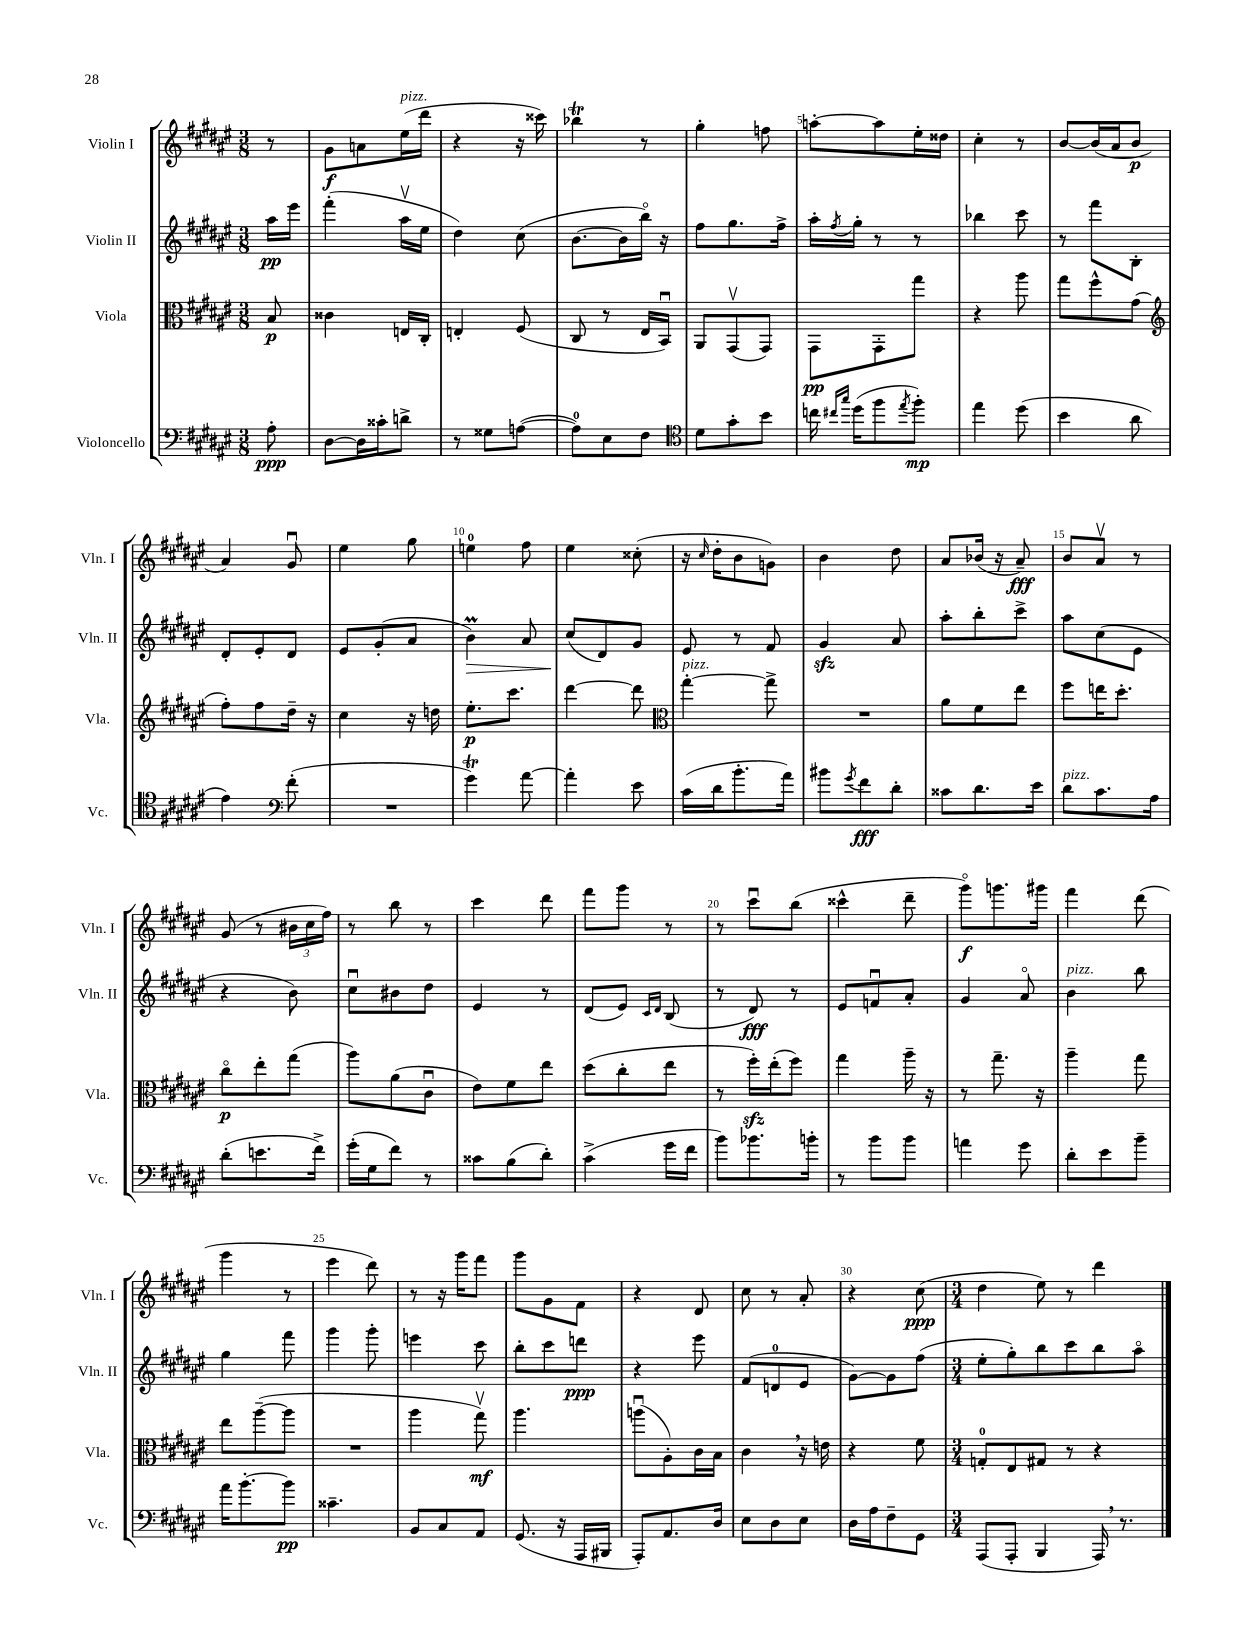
<<
\new StaffGroup <<
\new Staff = "s0" \with { instrumentName = "Violin I" shortInstrumentName = "Vln. I" } {
    \clef treble \key fis \major \numericTimeSignature \time 3/8 \partial 8
    r8 |
    gis'8\f a'8 eis''16^\markup { \italic "pizz." }( dis'''16 |
    r4 r16 cisis'''16) |
    bes''4\trill r8 |
    gis''4-. f''8 |
    a''8~-. a''8 eis''16-. disis''16 |
    cis''4-. r8 |
    b'8~ b'16( ais'16 b'8\p |
    ais'4) gis'8\downbow |
    eis''4 gis''8 |
    e''4-0 fis''8 |
    eis''4 cisis''8-.( |
    r16 \grace { cis''16 } dis''16-. b'8 g'8) |
    b'4 dis''8 |
    ais'8 bes'16( r16 ais'8--\fff) |
    b'8 ais'8\upbow r8 |
    gis'8( r8 \tuplet 3/2 { bis'16 cis''16 fis''16) } |
    r8 b''8 r8 |
    cis'''4 dis'''8 |
    fis'''8 gis'''8 r8 |
    r8 cis'''8\downbow b''8( |
    cisis'''4-^ dis'''8-- |
    gis'''8\flageolet\f) g'''8. gis'''16 |
    fis'''4 dis'''8( |
    gis'''4 r8 |
    eis'''4 dis'''8) |
    r8 r16 gis'''16 fis'''8 |
    gis'''8 gis'8 fis'8 |
    r4 dis'8 |
    cis''8 r8 ais'8-. |
    r4 cis''8\ppp( |
    \numericTimeSignature \time 3/4 dis''4 eis''8) r8 dis'''4 \bar "|." |
}
\new Staff = "s1" \with { instrumentName = "Violin II" shortInstrumentName = "Vln. II" } {
    \clef treble \key fis \major \numericTimeSignature \time 3/8 \partial 8
    ais''16\pp eis'''16 |
    fis'''4-.( ais''16\upbow eis''16 |
    dis''4) cis''8( |
    b'8.~ b'16 b''16\flageolet) r16 |
    fis''8 gis''8. fis''16-> |
    ais''16-. \acciaccatura { fis''8 } gis''16-. r8 r8 |
    bes''4 cis'''8 |
    r8 fis'''8 b8-. |
    dis'8-. eis'8-. dis'8 |
    eis'8 gis'8-.( ais'8 |
    b'4\prall\>) ais'8 |
    cis''8\!( dis'8) gis'8 |
    eis'8 r8 fis'8 |
    gis'4\sfz ais'8 |
    ais''8-. b''8-. cis'''8-> |
    ais''8 cis''8( eis'8 |
    r4 b'8) |
    cis''8\downbow bis'8 dis''8 |
    eis'4 r8 |
    dis'8( eis'8) \grace { cis'16 dis'16 } b8( |
    r8 dis'8\fff) r8 |
    eis'8 f'8\downbow ais'8-. |
    gis'4 ais'8\flageolet |
    b'4^\markup { \italic "pizz." } b''8 |
    gis''4 fis'''8 |
    gis'''4 gis'''8-. |
    e'''4 cis'''8 |
    b''8-. cis'''8 d'''8\ppp |
    r4 eis'''8 |
    fis'8( d'8-0 eis'8 |
    gis'8~) gis'8 fis''8( |
    \numericTimeSignature \time 3/4 eis''8-. gis''8-.) b''8 cis'''8 b''8 ais''8\flageolet \bar "|." |
}
\new Staff = "s2" \with { instrumentName = "Viola" shortInstrumentName = "Vla." } {
    \clef alto \key fis \major \numericTimeSignature \time 3/8 \partial 8
    b8\p |
    cisis'4 e16 cis16-. |
    e4-. fis8( |
    cis8 r8 eis16 b,16\downbow) |
    ais,8 gis,8\upbow( gis,8) |
    gis,8\pp gis,8-. gis''8 |
    r4 ais''8 |
    gis''8 fis''8-^ gis'8( |
    \clef treble fis''8-.) fis''8 dis''16-- r16 |
    cis''4 r16 d''16 |
    eis''8.-.\p cis'''8. |
    dis'''4~ dis'''8 |
    \clef alto gis''4~-.^\markup { \italic "pizz." } gis''8-> |
    R4. |
    ais'8 fis'8 eis''8 |
    fis''8 e''16 dis''8.-. |
    cis''8\flageolet\p eis''8-. gis''8( |
    ais''8) ais'8( cis'8\downbow |
    eis'8) fis'8 eis''8 |
    dis''8( cis''8-. eis''8 |
    r8 fis''16-.\sfz) eis''16-.( fis''8) |
    gis''4 ais''16-- r16 |
    r8 gis''8.-- r16 |
    ais''4-- gis''8 |
    eis''8 ais''8~--( ais''8 |
    R4. |
    ais''4 gis''8\upbow\mf) |
    ais''4. |
    a''8\downbow( ais8-.) cis'16 b16 |
    cis'4 \breathe r16 e'16 |
    r4 fis'8 |
    \numericTimeSignature \time 3/4 g8-0-. eis8 gis8 r8 r4 \bar "|." |
}
\new Staff = "s3" \with { instrumentName = "Violoncello" shortInstrumentName = "Vc." } {
    \clef bass \key fis \major \numericTimeSignature \time 3/8 \partial 8
    ais8-.\ppp |
    dis8~ dis16 cisis'16-. d'8-> |
    r8 gisis8 a8~( |
    a8-0) eis8 fis8 |
    \clef tenor dis'8 gis'8-. b'8 |
    c''16 \grace { cis''16 gis''16 } dis''16( fis''8 \acciaccatura { eis''8 } fis''8-.\mp) |
    eis''4 dis''8( |
    b'4 ais'8 |
    eis'4) \clef bass fis'8-.( |
    R4. |
    gis'4\trill) ais'8~ |
    ais'4-. eis'8 |
    cis'16( dis'16 b'8.-. ais'16) |
    bis'8 \acciaccatura { gis'8 } fis'8\fff dis'8-. |
    cisis'8 dis'8. eis'16 |
    dis'8^\markup { \italic "pizz." } cis'8. ais16 |
    dis'8-.( e'8. fis'16->) |
    gis'16-.( gis16 fis'8) r8 |
    cisis'8 b8( dis'8-.) |
    cis'4->( gis'16 fis'16 |
    b'8) bes'8. b'16-. |
    r8 b'8 b'8 |
    a'4 gis'8 |
    dis'8-. eis'8 b'8-- |
    ais'16 b'8.~-. b'8\pp |
    cisis'4.-- |
    b,8 cis8 ais,8 |
    gis,8.( r16 ais,,16 bis,,16 |
    ais,,8-.) ais,8. dis16 |
    eis8 dis8 eis8 |
    dis16 ais16 fis8-- gis,8 |
    \numericTimeSignature \time 3/4 ais,,8( ais,,8-. b,,4 ais,,16) \breathe r8. \bar "|." |
}
>>
>>
\layout { \context { \Score \override BarNumber.break-visibility = ##(#f #t #t) barNumberVisibility = #(every-nth-bar-number-visible 5) } }
